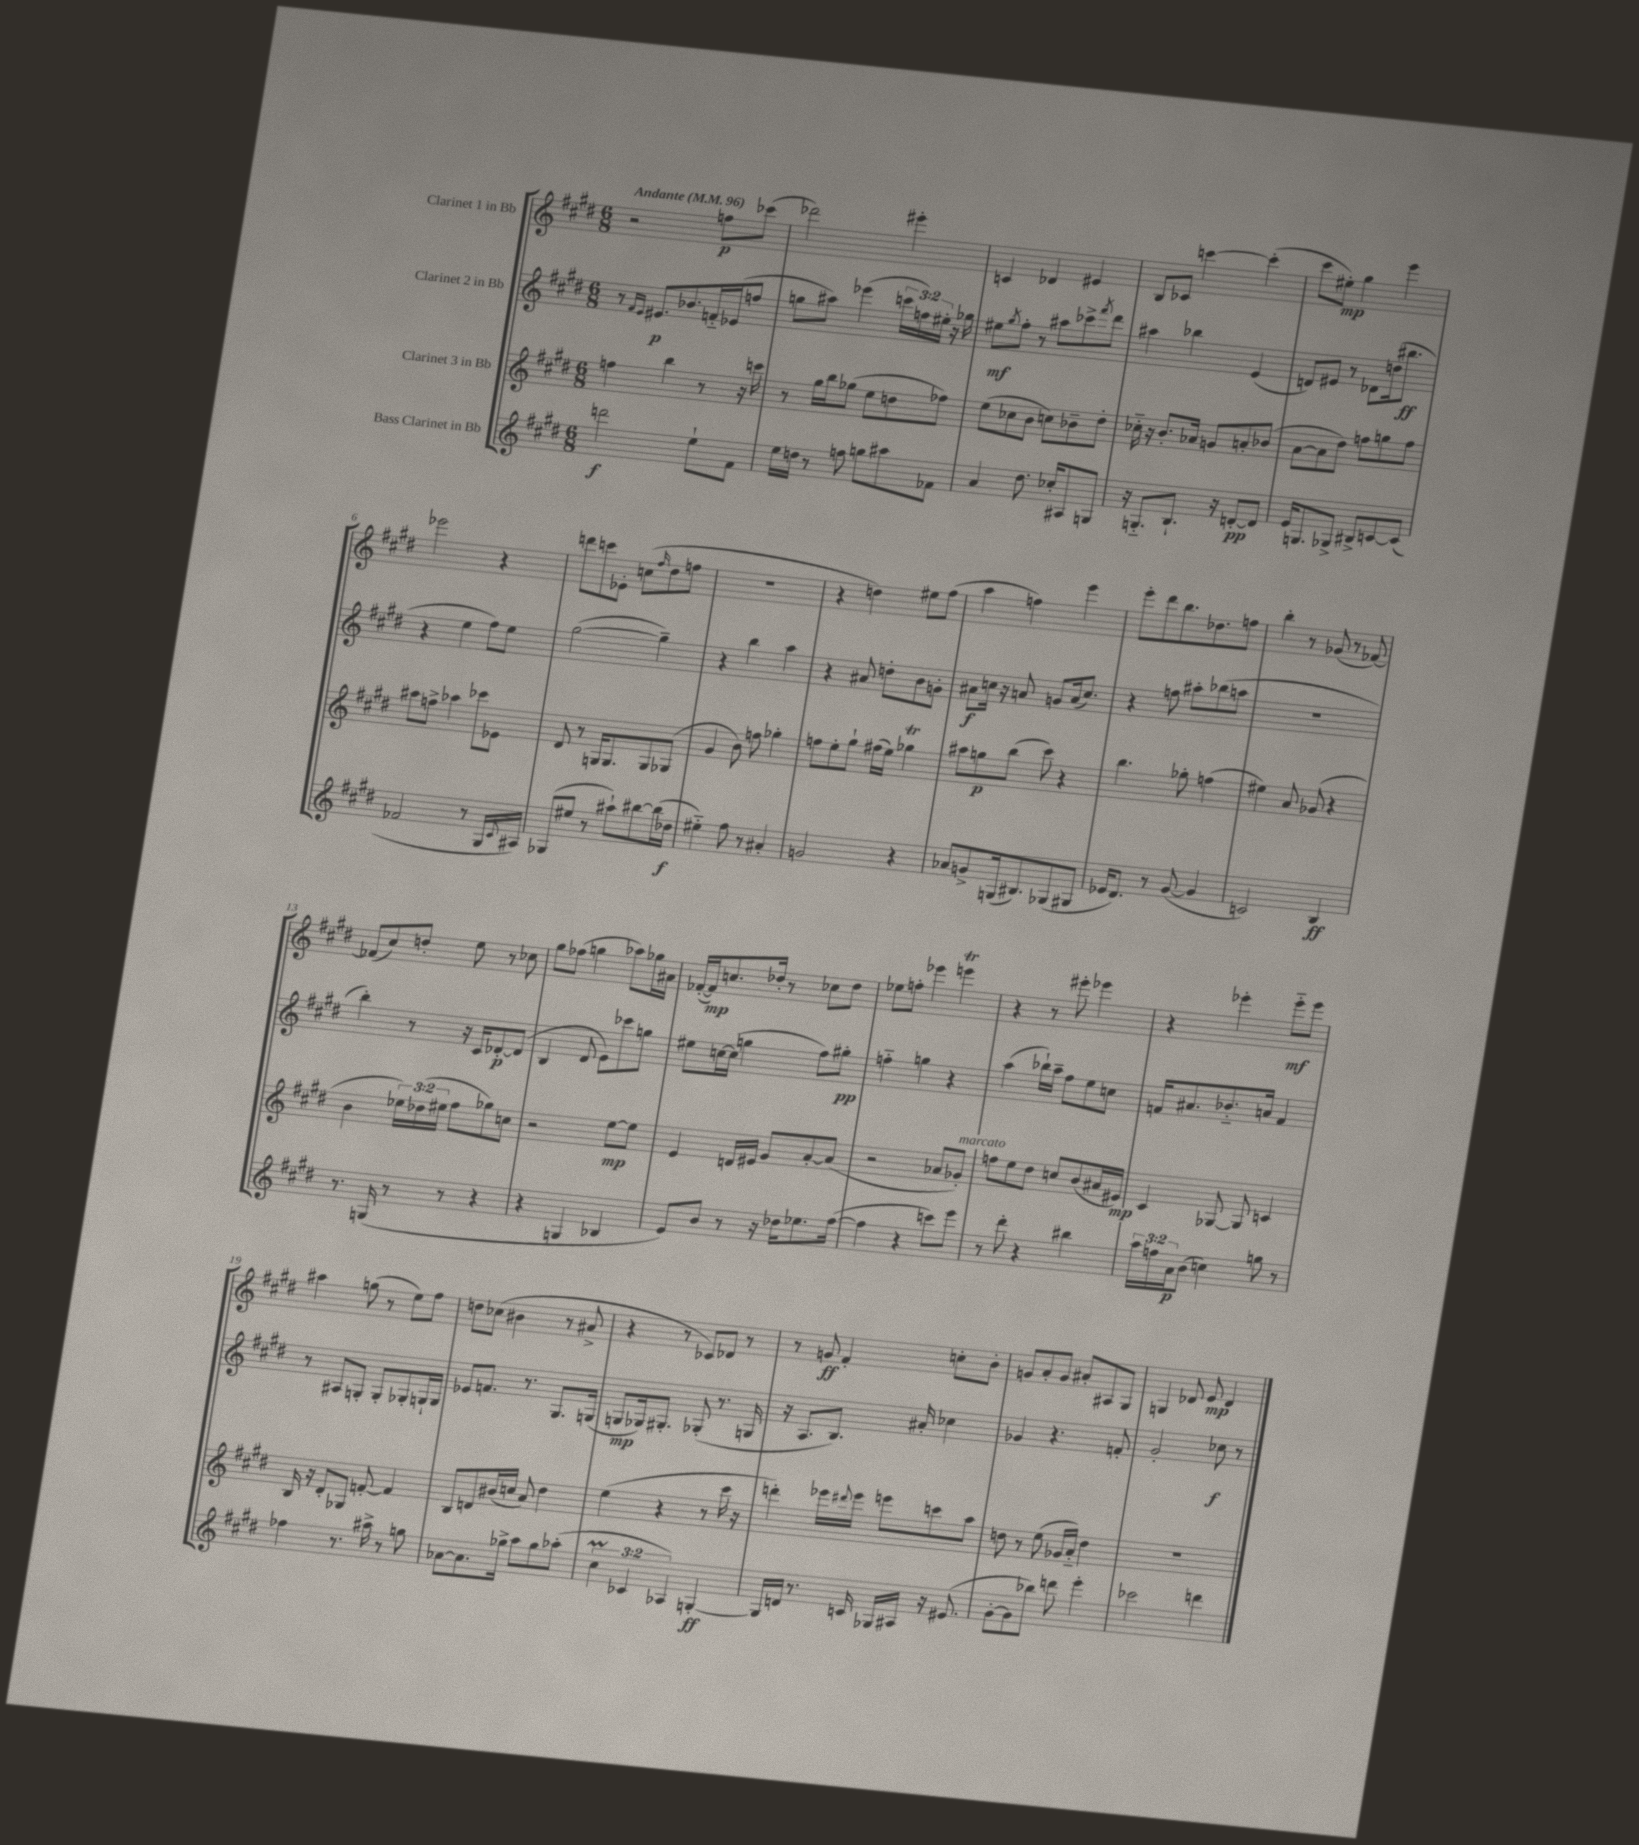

**kern	**dynam	**kern	**dynam	**kern	**dynam	**kern	**dynam
*part4	*part4	*part3	*part3	*part2	*part2	*part1	*part1
*staff4	*staff4	*staff3	*staff3	*staff2	*staff2	*staff1	*staff1
*I"Bass Clarinet in Bb	*	*I"Clarinet 3 in Bb	*	*I"Clarinet 2 in Bb	*	*I"Clarinet 1 in Bb	*
*clefG2	*	*clefG2	*	*clefG2	*	*clefG2	*
*k[f#c#g#d#]	*	*k[f#c#g#d#]	*	*k[f#c#g#d#]	*	*k[f#c#g#d#]	*
*M6/8	*	*M6/8	*	*M6/8	*	*M6/8	*
*MM96	*	*MM96	*	*MM96	*	*MM96	*
=1	=1	=1	=1	=1	=1	=1	=1
!	!	!	!	!	!	!LO:TX:a:B:t=Andante	!
2dddn\	f	4ffn\	.	8r	.	2r	.
.	.	.	.	16qqf#/LL	.	.	.
.	.	.	.	16qqe/JJ	.	.	.
.	.	.	.	8.e#X/L	p	.	.
.	.	4bb\	.	.	.	.	.
.	.	.	.	8.b-X/	.	.	.
8ee`\L	.	8r	.	16fn/L	.	8ffn\L	p
.	.	.	.	(16e-X/J	.	.	.
8f#\J	.	16r	.	8ffn/J	.	(8ccc-X\J	.
.	.	16cccn\	.	.	.	.	.
=2	=2	=2	=2	=2	=2	=2	=2
16ee\LL	.	8r	.	8ggn\L	.	2ddd-X\)	.
16ddn\JJ	.	.	.	.	.	.	.
8r	.	16gg#\LL	.	8aa#X\J)	.	.	.
.	.	16bb\J	.	.	.	.	.
8ffn\	.	(8gg-X\J	.	(4eee-X\	.	.	.
8ggn\L	.	8ee\L	.	.	.	.	.
8aa#X\	.	8ddn\	.	24cccn\LL	.	4eee#X'\	.
.	.	.	.	24ffn\)	.	.	.
.	.	.	.	24ee#X'\JJ	.	.	.
8f-X\J	.	8ff-X\J)	.	16r	.	.	.
.	.	.	.	16gg-X\	.	.	.
=3	=3	=3	=3	=3	=3	=3	=3
4a/	.	(8ee\L	.	8ee#X\L	mf	4cn/	.
.	.	.	.	8qgg#/	.	.	.
.	.	8cc-X\	.	8ff#'\J	.	.	.
8.dd#\	.	8b\J	.	8r	.	4d-X/	.
.	.	8ccn\L)	.	8aa#X\L	.	.	.
16cc-X'/KL	.	.	.	.	.	.	.
8A#X/	.	8b-X~\	.	8ccc-X^\	.	4e#X/	.
.	.	.	.	8qfff#/	.	.	.
8Gn/J	.	8dd#'\J	.	8ddd#\J	.	.	.
=4	=4	=4	=4	=4	=4	=4	=4
16r	.	16cc-X\	.	4aa#X\	.	8B/L	.
8.Gn/L	.	16r	.	.	.	.	.
.	.	8.b'/L	.	.	.	8c-X/J	.
8.B`/J	.	.	.	4bb-X\	.	[4cccn\	.
.	.	16a-X/Jk	.	.	.	.	.
.	.	8gn/L	.	.	.	.	.
16r	.	.	.	.	.	.	.
[8dn'/L	pp	8an'/	.	(4e/	.	(4ccc'\]	.
8d/J]	.	(8b-X/J	.	.	.	.	.
=5	=5	=5	=5	=5	=5	=5	=5
16e/KL	.	[8a\L	.	8dn/L)	.	8ccc#\L	.
8.Gn/	.	.	.	.	.	.	.
.	.	8a\]	.	8e#X/J	.	8ee#X'\J)	mp
8G-X^/J	.	8dd#\J)	.	8r	.	4gg#\	.
8B#X^/L	.	8ffn\L	.	8d-X\L	.	.	.
[8cn/	.	8ggn\	.	(16ddn\k	.	4eee\	.
.	.	.	.	8.bb#X\J	ff	.	.
(8c/J]	.	8ff\J	.	.	.	.	.
!!LO:LB:g=z
=6	=6	=6	=6	=6	=6	=6	=6
2f-X/	.	8aa#X\L	.	4r	.	2eee-X\	.
.	.	8ffn^\J	.	.	.	.	.
.	.	4aa-X\	.	4ee\	.	.	.
8r	.	8ccc-X\L	.	8ff#\L)	.	4r	.
16G#/LL	.	8e-X\J	.	8ee\J	.	.	.
8qqc#/	.	.	.	.	.	.	.
16A#X/JJ)	.	.	.	.	.	.	.
=7	=7	=7	=7	=7	=7	=7	=7
(8G-X/L	.	8d#/	.	([2gg#\	.	8dddn\L	.
8ee#X/J	.	8r	.	.	.	8cccn\	.
8r	.	16Gn/KL	.	.	.	8e-X'\J	.
.	.	8.G/	.	.	.	.	.
8aa#X`\L)	.	.	.	.	.	(8ccn\L	.
.	.	.	.	.	.	16qqff#/	.
[8bb#X\	.	8G/	.	4gg#~\])	.	8dd#\	.
(16bb#\L]	.	(8G-X/J	.	.	.	8ffn\J	.
16dd-X\JJ	f	.	.	.	.	.	.
=8	=8	=8	=8	=8	=8	=8	=8
4ee#X\)	.	4g#/	.	4r	.	2.r	.
8ff#\	.	8b\)	.	4bb\	.	.	.
8r	.	8ffn\	.	.	.	.	.
4a#X'/	.	4gg-X'\	.	4aa\	.	.	.
=9	=9	=9	=9	=9	=9	=9	=9
2gn/	.	8ffn\L	.	4r	.	4r	.
.	.	8ee'\	.	.	.	.	.
.	.	8gg#`\J	.	8a#X/	.	4ddn\)	.
.	.	(16ff#X\LL	.	8ddn'\L	.	.	.
.	.	16ee\JJ)	.	.	.	.	.
4r	.	4gg-XT\	.	8b\	.	8ee#X\L	.
.	.	.	.	8gn'\J	.	(8ff#\J	.
=10	=10	=10	=10	=10	=10	=10	=10
8a-X/L	.	8aa#X\L	.	8a#X\L	f	4aa\	.
8gn^/	.	8ggn\	p	16ccn\Jk	.	.	.
.	.	.	.	16r	.	.	.
(16Gn/k	.	(8bb\J	.	8an/	.	4ffn\)	.
8.B#X/)	.	.	.	.	.	.	.
.	.	8ccc#\)	.	8gn/L	.	.	.
(8G-X/	.	4r	.	(16a/k	.	4eee\	.
.	.	.	.	8.cc/J)	.	.	.
8G#X/J	.	.	.	.	.	.	.
=11	=11	=11	=11	=11	=11	=11	=11
16e-X/KL	.	4.bb\	.	4r	.	8eee'\L	.
8.d#/J)	.	.	.	.	.	.	.
.	.	.	.	.	.	8ddd#\	.
8r	.	.	.	8ffn\	.	8.bb\	.
([8g#/	.	8gg-X'\	.	8aa#X'\L	.	.	.
.	.	.	.	.	.	8.dd-X\	.
4g#/]	.	(4ffn\	.	(8bb-X\	.	.	.
.	.	.	.	8aan\J	.	8ffn\J	.
=12	=12	=12	=12	=12	=12	=12	=12
2cn/)	.	4ee#X\)	.	2.r	.	4bb'\	.
.	.	8a/	.	.	.	8r	.
.	.	(8g-X/	.	.	.	(8g-X/	.
4B/	ff	4r	.	.	.	8r	.
.	.	.	.	.	.	[8f-X/)	.
!!LO:LB:g=z
=13	=13	=13	=13	=13	=13	=13	=13
8.r	.	4b\	.	4bb'\)	.	(8f-X/L]	.
.	.	.	.	.	.	8cc#/)	.
(16Gn/	.	.	.	.	.	.	.
8r	.	24ee-X\LL)	.	8r	.	8ddn'/J	.
.	.	(24dd-X\	.	.	.	.	.
.	.	24ee#X\JJ	.	.	.	.	.
8r	.	8ff#\L	.	16r	.	8ee\	.
.	.	.	.	16c#/KL	.	.	.
4r	.	8gg-X\)	.	[8d-X'/	p	8r	.
.	.	8ccn\J	.	(8d-/J]	.	8cc-X\	.
=14	=14	=14	=14	=14	=14	=14	=14
4r	.	2r	.	4B/	.	8gg#\L	.
.	.	.	.	.	.	(8ff-X\J	.
4Gn/	.	.	.	8d#/	.	4ggn\	.
.	.	.	.	8e\L)	.	.	.
4B-X/	.	[8ee\L	mp	8ccc-X\	.	8aa-X\L)	.
.	.	8ee\J]	.	8ggn\J	.	16gg-X\L	.
.	.	.	.	.	.	16a#X\JJ	.
=15	=15	=15	=15	=15	=15	=15	=15
8e/L)	.	4e/	.	8ee#X\L	.	([16f-X'/LL	.
.	.	.	.	.	.	16f-/J])	mp
8b/J	.	.	.	[16ccn\L	.	8.ccn/	.
.	.	.	.	(16cc\JJ]	.	.	.
8r	.	16dn/LL	.	4ggn\	.	.	.
.	.	16e#X/JJ	.	.	.	16dd-X'/Jk	.
16r	.	8g#/L	.	.	.	8r	.
16dd-X\KL	.	.	.	.	.	.	.
8.ee-X\	.	[8a'/	.	8ff#\L)	.	8cc-X\L	.
.	.	(8a/J]	.	8gg#X'\J	pp	8dd-\J	.
([16ff#\Jk	.	.	.	.	.	.	.
=16	=16	=16	=16	=16	=16	=16	=16
4ff#\]	.	2r	.	4ffn\	.	8ee-X\L	.
.	.	.	.	.	.	8ffn'\J	.
4r	.	.	.	4ggn\	.	4eee-X\	.
8cccn\L)	.	8a-X/L	.	4r	.	4eeenT\	.
!	!	!LO:TX:a:i:t=marcato	!	!	!	!	!
8eee\J	.	8g-X'/J)	.	.	.	.	.
=17	=17	=17	=17	=17	=17	=17	=17
8r	.	8ffn\L	.	(4aa\	.	4r	.
8ddd#'\	.	8ee\	.	.	.	.	.
4r	.	8dd#\J	.	16bb-X`\LL)	.	8r	.
.	.	.	.	16aa~\JJ	.	.	.
.	.	8ccn/L	.	8ff#\L	.	8eee#X'\	.
4bb#X\	.	(8b/	.	8ee\	.	4eee-X\	.
.	.	16a#X/L	.	8ccn\J	.	.	.
.	.	16e#X/JJ)	mp	.	.	.	.
=18	=18	=18	=18	=18	=18	=18	=18
24aa\LL	.	4c#/	.	16fn/KL	.	4r	.
24ffn\	.	.	.	.	.	.	.
.	.	.	.	8.a#X/	.	.	.
24a\J	p	.	.	.	.	.	.
(8b\J	.	.	.	.	.	.	.
4ccn\)	.	[8G-X/	.	8.b-X/	.	4eee-X'\	.
.	.	8G-/]	.	.	.	.	.
.	.	.	.	16an/Jk	.	.	.
8ggn\	.	4cn/	.	4f/	.	8eee-\L	mf
8r	.	.	.	.	.	8eee-\J	.
!!LO:LB:g=z
=19	=19	=19	=19	=19	=19	=19	=19
4ff-X\	.	16B/	.	8r	.	4aa#X\	.
.	.	16r	.	.	.	.	.
.	.	8d#'/L	.	8A#X/L	.	.	.
8.r	.	8G-X/J	.	8Gn'/J	.	(8ggn\	.
.	.	[8fn'/	.	8G'/L	.	8r	.
16aa#X^\	.	.	.	.	.	.	.
8r	.	4f/]	.	8G-X'/	.	8ee\L)	.
8ggn\	.	.	.	16Gn`/L	.	8ff#\J	.
.	.	.	.	16G/JJ	.	.	.
=20	=20	=20	=20	=20	=20	=20	=20
[8a-X\L	.	8B/L	.	8e-X/L	.	8ddn\L	.
8.a-\]	.	8dn/	.	8.fn/J	.	(8cc-X\J	.
.	.	(16b#X/L	.	.	.	4b#X\	.
16gg-X^\Jk	.	16ccn/JJ	.	8.r	.	.	.
8aa\L	.	8a/)	.	.	.	.	.
8gg-\	.	4dd#\	.	8.G#/L	.	8r	.
(8aa-X'\J	.	.	.	.	.	8a#X^/	.
.	.	.	.	(16Gn/Jk	.	.	.
=21	=21	=21	=21	=21	=21	=21	=21
6cc#M\	.	(4ee\	.	8Gn/L	mp	4r	.
.	.	.	.	16G-X/k)	.	.	.
6c-X/	.	.	.	.	.	.	.
.	.	.	.	8.G#X'/J	.	.	.
.	.	4r	.	.	.	8r	.
6A-X/)	.	.	.	.	.	.	.
.	.	.	.	(8G-X'/	.	8c-X/L)	.
[4Gn'/	ff	8r	.	8.r	.	8d-X/J	.
.	.	16ccc#\	.	.	.	8r	.
.	.	16r	.	16Gn/	.	.	.
=22	=22	=22	=22	=22	=22	=22	=22
16G/LL]	.	4dddn'\)	.	16r	.	8r	.
16dn/JJ	.	.	.	8.A/L	.	.	.
8.r	.	.	.	.	.	8gn/	ff
.	.	16eee-X\LL	.	8.B/J)	.	4f#'/	.
.	.	8qqddd#X/	.	.	.	.	.
16cn/	.	16eee-\JJ	.	.	.	.	.
16G-X/LL	.	8eeen\L	.	.	.	.	.
16A#X/JJ	.	.	.	16a#X'/	.	.	.
16r	.	8cccn\	.	4cc-X\	.	8ccn'\L	.
(8.e#X/	.	.	.	.	.	.	.
.	.	8aa\J	.	.	.	8b'\J	.
=23	=23	=23	=23	=23	=23	=23	=23
[8g#'\L	.	8ddn\	.	4g-X/	.	8gn/L	.
8g#\]	.	8r	.	.	.	8a'/	.
8bb-X\J)	.	(8ee\	.	4.r	.	8g/J	.
8dddn\	.	16g-X/LL	.	.	.	8a#X'/L	.
.	.	16a/JJ)	.	.	.	.	.
4eee'\	.	4dd\	.	.	.	8A#X/	.
.	.	.	.	8fn'/	.	8G#/J	.
=24	=24	=24	=24	=24	=24	=24	=24
2ccc-X\	.	2.r	.	2g#'/	.	4Gn/	.
.	.	.	.	.	.	8d-X/	.
.	.	.	.	.	.	8e/	mp
4dddn\	.	.	.	8cc-X\	f	4d-/	.
.	.	.	.	8r	.	.	.
==	==	==	==	==	==	==	==
*-	*-	*-	*-	*-	*-	*-	*-
